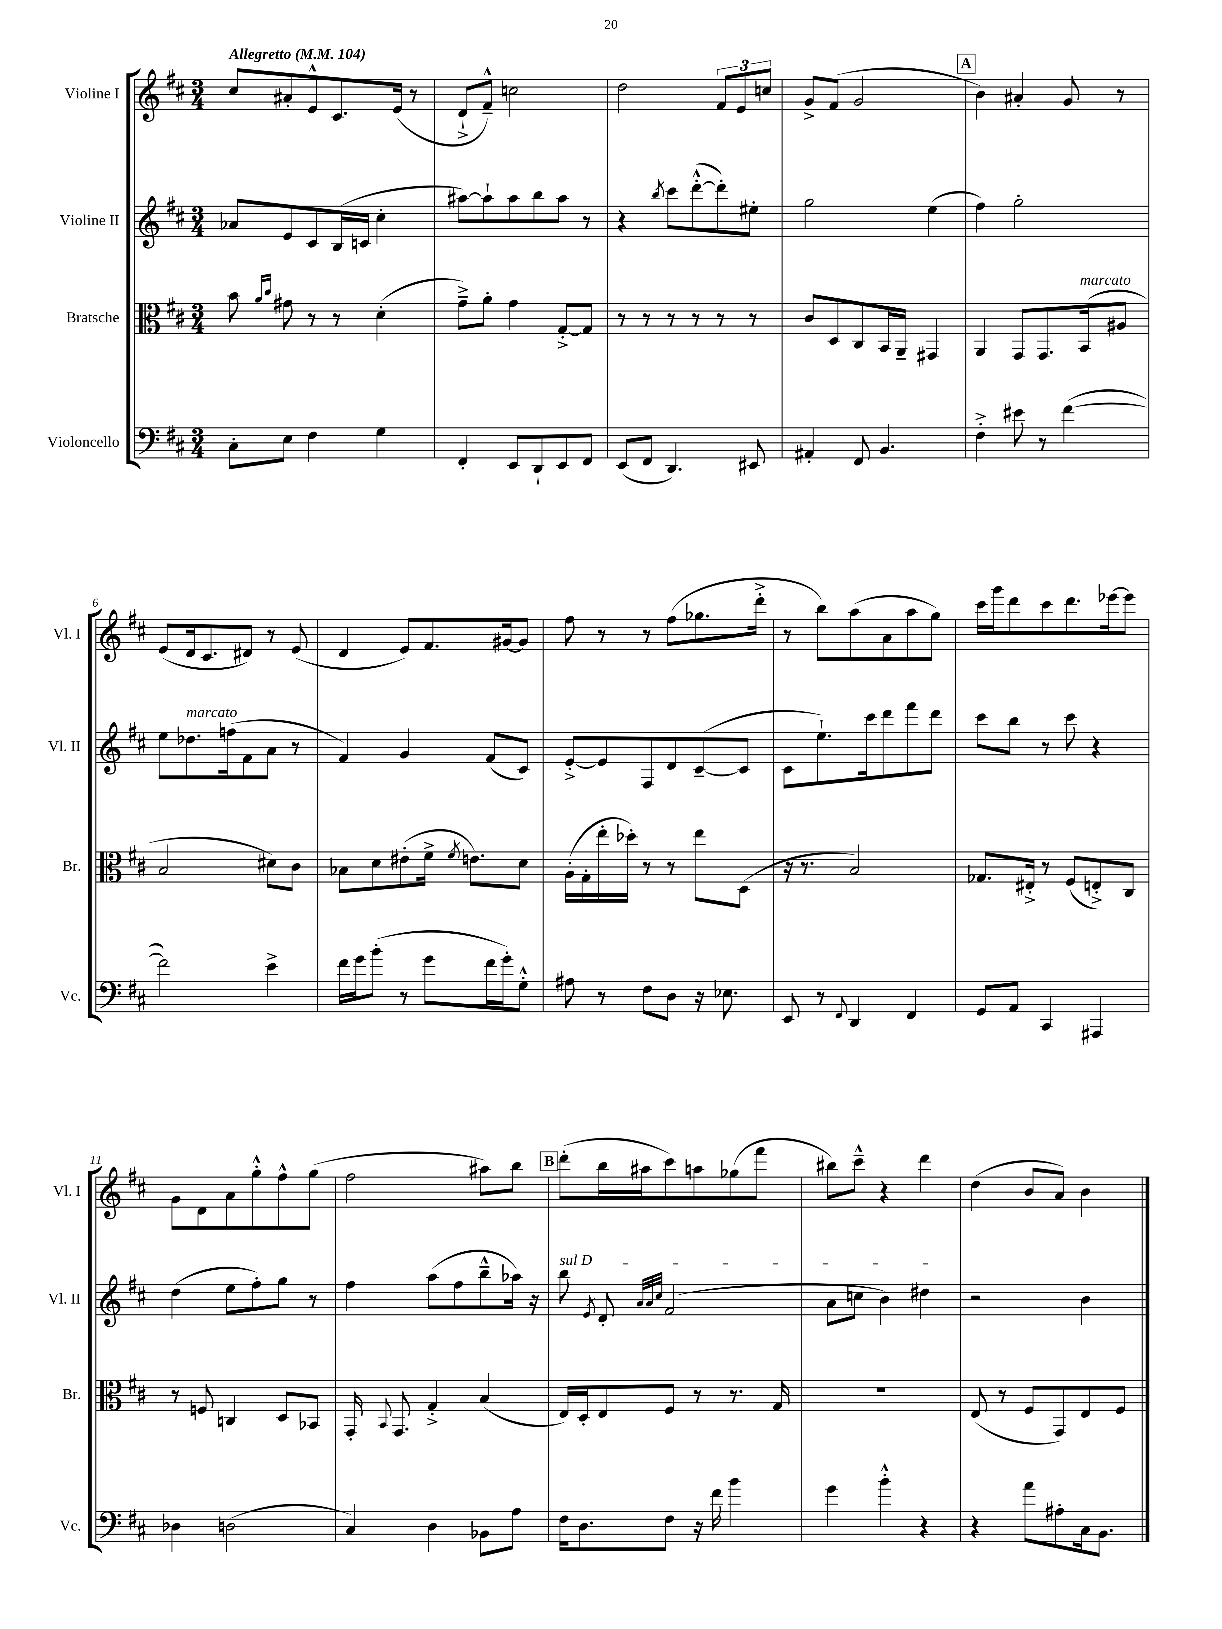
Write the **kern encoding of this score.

**kern	**kern	**kern	**kern
*staff4	*staff3	*staff2	*staff1
*clefF4	*clefC3	*clefG2	*clefG2
*k[f#c#]	*k[f#c#]	*k[f#c#]	*k[f#c#]
*M3/4	*M3/4	*M3/4	*M3/4
*MM104	*MM104	*MM104	*MM104
8C#'\L	8b\	8a-/L	8cc#/L
.	16qqa/LL	.	.
.	16qqcc#/JJ	.	.
8E\J	8g#\	8e/	8a#'/
4F#\	8r	8c#/	8e^^/
.	8r	(16B/L	8.c#/
.	.	16c/JJ	.
4G\	(4d'\	4cc#'\	.
.	.	.	(16e/Jk
.	.	.	8r
=	=	=	=
4FF#'/	8g~^\L)	[8aa#\L)	8d`^/L
.	8a'\J	8aa#`\]	8f#~^^/J)
8EE/L	4g\	8aa#\	2cc\
8DD`/	.	8bb\	.
8EE/	[8G'^/L	8aa#\J	.
8FF#/J	8G/]J	8r	.
=	=	=	=
(8EE/L	8r	4r	2dd\
8FF#/J	8r	.	.
.	.	8qbb/	.
4.DD/)	8r	8ccc#\L	.
.	8r	([8ddd'^^\	.
.	8r	8ddd'\])	12f#/L
.	.	.	12e/
8EE#/	8r	8ee#'\J	.
.	.	.	12cc/J
=	=	=	=
4AA#'/	8c#/L	2gg\	8g^/L
.	8D/	.	(8f#/J
8FF#/	8C#/	.	2g/
4.BB/	16BB/L	.	.
.	16AA~/JJ	.	.
.	4GG#/	(4ee\	.
=	=	=	=
4F#'^\	4AA/	4ff#\)	4b\)
8e#\	8GG/L	2gg'\	4a#'/
8r	8.GG/	.	.
([4f#\	.	.	8g/
.	(16BB/k	.	.
.	8A#/J	.	8r
=	=	=	=
2f#\])	2B/	8ee\L	(8e/L
.	.	8.dd-\	16d/k
.	.	.	8.c#/
.	.	(16ff\k	.
.	.	8f#\	8d#/J)
4e^\	8d#\L)	8a\J	8r
.	8c#\J	8r	(8e/
=	=	=	=
16f#\LL	8B-\L	4f#/)	4d/
16g\J	.	.	.
(8b'\J	8d\	.	.
8r	(8e#'\	4g/	8e/L)
8g\L	16f#^\Jk	.	8.f#/
.	8qf#/	.	.
.	8.e\L)	.	.
16f#\L	.	(8f#/L	.
16g'\J)	.	.	[16g#/k
8G'^^\J	8d\J	8c#/J)	8g#/]J
=	=	=	=
8A#\	(16A'\LL	[8e'^/L	8ff#\
.	16G'\	.	.
8r	16ee'\	8e/]	8r
.	16dd-'\JJ)	.	.
8F#\L	8r	8F#/	8r
8D\J	8r	8d/	(8ff#\L
16r	8ee\L	([8c#~/	8.gg-\
8.E-\	.	.	.
.	(8D\J	8c#/]J	.
.	.	.	16ddd'^\Jk
=	=	=	=
8EE/	16r	8c#\L	8r
.	8.r	.	.
8r	.	8.ee`\)	8bb\L)
8qqFF#/	.	.	.
4DD/	2B/)	.	(8aa\
.	.	16ccc#\k	.
.	.	8ddd\	8a\
4FF#/	.	8fff#\	8aa\
.	.	8ddd\J	8gg\J)
=	=	=	=
8GG/L	8.G-/L	8ccc#\L	16ccc#\LL
.	.	.	16ggg\J
8AA/J	.	8bb\J	8ddd\
.	16E#'^/Jk	.	.
4CC#/	8r	8r	8ccc#\
.	(8F#/L	8ccc#\	8.ddd\
4AAA#/	8E'^/)	4r	.
.	.	.	[16eee-\k
.	8C#/J	.	8eee-\]J
=	=	=	=
4D-\	8r	(4dd\	8g\L
.	8F/	.	8d\
(2D\	4C/	8ee\L	8a\
.	.	8ff#'\)	8gg'^^\
.	8D/L	8gg\J	8ff#^^\
.	8BB-/J	8r	(8gg\J
=	=	=	=
4C#/)	16GG'/	4ff#\	2ff#\
.	8qqBB/	.	.
.	8.GG/	.	.
4D\	4G'^/	(8aa\L	.
.	.	8ff#\	.
8BB-\L	(4B/	8bb~^^\	8aa#\L)
8A\J	.	16aa-\Jk)	8bb\J
.	.	16r	.
=	=	=	=
16F#\LK	16E/LL)	8bb\	(8ddd'\L
8.D\	16D'/J	.	.
.	.	8qe/	.
.	8E/	8d'/	16bb\L
.	.	.	16aa#\J
.	.	32qqa/LLL	.
.	.	32qqa/	.
.	.	32qqcc#/JJJ	.
8F#\J	8F#/J	(2f#/	8ccc#\)
16r	8r	.	8aa\
16f#\	.	.	.
4b\	8.r	.	(8gg-\
.	.	.	8fff#\J
.	16G/	.	.
=	=	=	=
4g\	2.r	8a\L	8bb#\L)
.	.	8cc\J	8ccc#~^^\J
4b'^^\	.	4b\)	4r
4r	.	4dd#\	4ddd\
=	=	=	=
4r	(8E/	2r	(4dd\
.	8r	.	.
8a\L	8F#/L	.	8b/L
8A#'\	8GG/)	.	8a/J)
16C#\k	8E/	4b\	4b\
8.BB\J	.	.	.
.	8F#/J	.	.
==	==	==	==
*-	*-	*-	*-
